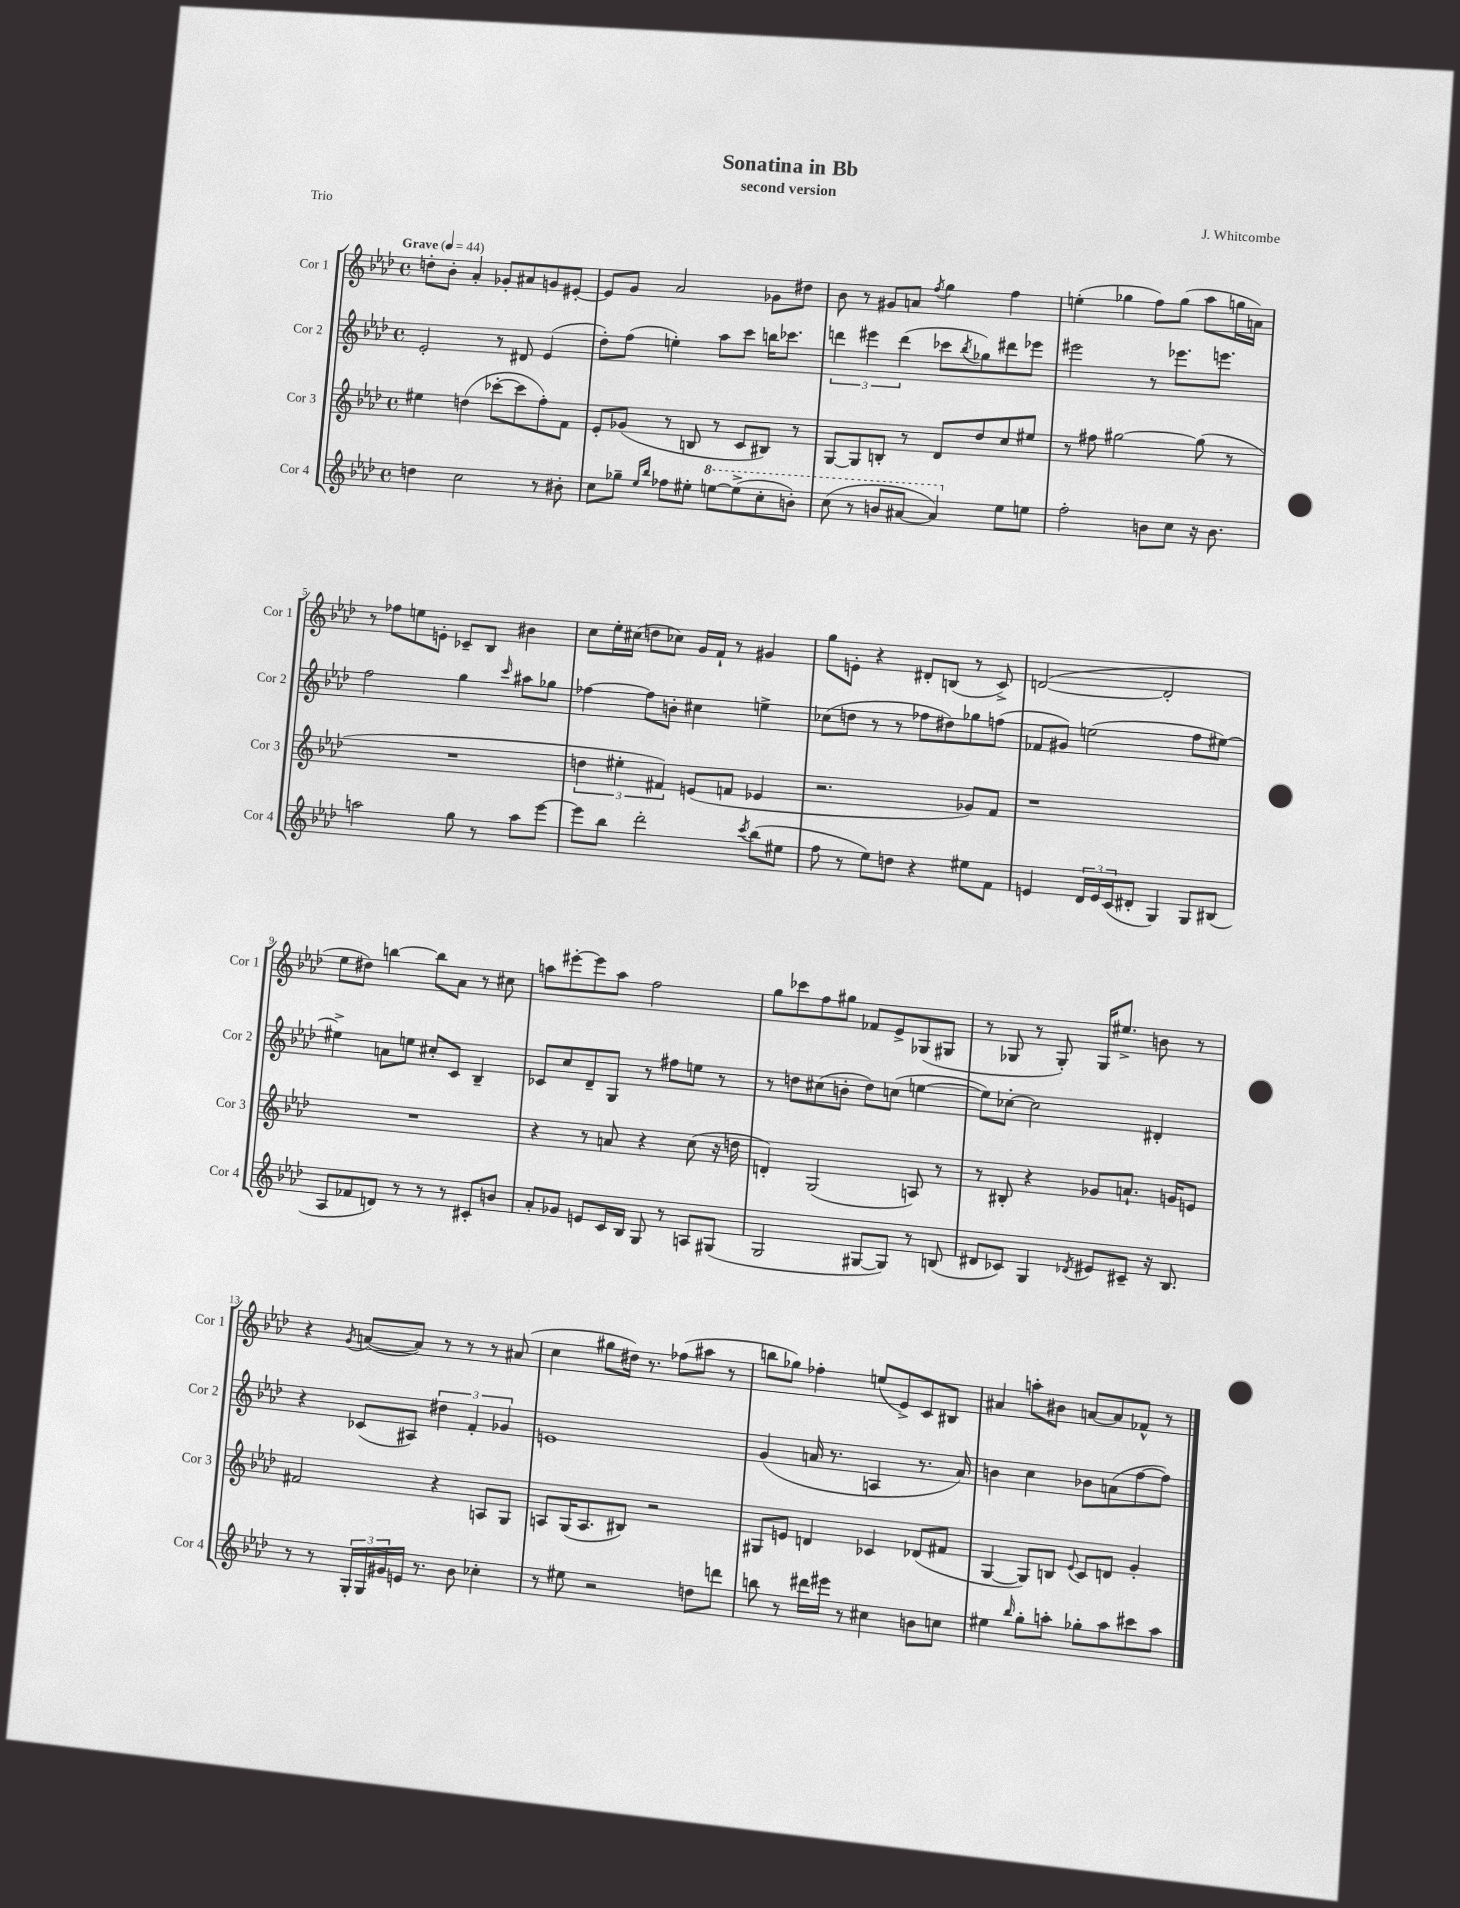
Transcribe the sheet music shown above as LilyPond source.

\header { title = "Sonatina in Bb" composer = "J. Whitcombe" subtitle = "second version" piece = "Trio" }
<<
\new StaffGroup <<
\new Staff = "s0" \with { instrumentName = "Cor 1" shortInstrumentName = "Cor 1" } {
    \clef treble \key aes \major \defaultTimeSignature \time 4/4 \tempo "Grave" 4 = 44
    d''8-. bes'8-. aes'4-. ges'8-. ais'8 g'8 eis'8~-. |
    eis'8 g'8 aes'2 ges'8 dis''8 |
    bes'8 r8 gis'8 a'8 \acciaccatura { f''8 } g''4 f''4 |
    e''4-.( ges''4 f''8) ges''8( aes''8 g''16 a'16) |
    r8 fes''8 e''8 e'8-. ces'8-- bes8 bis'4 |
    c''8 ees''16-. cis''16( d''8 ces''8) g'16 f'16-! r8 gis'4 |
    g''8 e'8-. r4 dis'8-. b8( r8 c'8->) |
    d'2~( d'2-. |
    ees''8 dis''8) b''4~ b''8 aes'8 r8 cis''8 |
    a''8 eis'''8~-. eis'''8 a''8 f''2 |
    g''8 ces'''8 f''8 gis''8 fes'8 ees'8-> ges8( gis8 |
    r8 ges8 r8 ges8-.) ges16 eis''8.-> b'8 r8 |
    r4 \acciaccatura { g'8 } a'8~( a'8) r8 r8 r8 ais'8( |
    c''4 gis''8 dis''16) r8. fes''8( ais''8 r8 |
    b''8 ges''8) fes''4-. e''8( ees'8->) c'8 bis8 |
    ais'4 a''8-. bis'8 a'8~ a'8 fes'8-^ r8 \bar "|." |
}
\new Staff = "s1" \with { instrumentName = "Cor 2" shortInstrumentName = "Cor 2" } {
    \clef treble \key aes \major \defaultTimeSignature \time 4/4
    ees'2-. r8 dis'8 ees'4( |
    des''8-.) f''8( e''4-.) aes''8 c'''8 b''16 ces'''8. |
    \tuplet 3/2 { d'''4 eis'''4 d'''4( } ces'''8 \acciaccatura { bes''8 } ges''8) dis'''8 ees'''8 |
    eis'''2 r8 ees'''8. e'''8. |
    f''2 g''4 \grace { c'''16 } ais''8 ges''8 |
    fes''4~ fes''8 b'8-. cis''4 e''4-> |
    ces''8( d''8 r8 r8 fes''8 dis''8) ges''8 f''8( |
    fes'8 gis'8) e''2( f''8 eis''8~) |
    eis''4-> a'8 e''8 cis''8-. c'8 bes4-- |
    ces'8 c''8 des'8-- g8 r8 fis''8 e''8 r8 |
    r8 d''8 cis''8( b'8-. d''8) c''8( e''4~ |
    e''8) ces''8~-. ces''2 dis'4-. |
    r4 ces'8( ais8) \tuplet 3/2 { dis''4 f'4-. ges'4 } |
    e'1 |
    g'4( a'16 r8. a4 r8. a'16) |
    b'4 c''4 bes'8 a'8( f''8~ f''8) \bar "|." |
}
\new Staff = "s2" \with { instrumentName = "Cor 3" shortInstrumentName = "Cor 3" } {
    \clef treble \key aes \major \defaultTimeSignature \time 4/4
    eis''4 d''4( ces'''8~-. ces'''8 f''8-.) f'8 |
    ees'8-. ges'8( r8 b8 r8 c'8 bis8) r8 |
    g8~ g8 b8-. r8 des'8 des''8 c''8 eis''8 |
    r8 fis''8 gis''2~ gis''8( r8 |
    R1 |
    \tuplet 3/2 { d''4 eis''4-. fis'4) } e'8( f'8 ees'4 |
    r2. ges'8) f'8 |
    r1 |
    R1 |
    r4 r8 a'8 r4 c''8( r16 d''16 |
    d'4-.) g2( a8) r8 |
    r8 bis8-. r4 ges'8 a'8.-! g'16 e'8 |
    fis'2 r4 a8 g8 |
    a8 g16( a8. bis8) r2 |
    gis8 e'8 d'4 ces'4 des'8( fis'8 |
    g4~ g8) b8 \appoggiatura { ees'8 } c'8 d'8 g'4-. \bar "|." |
}
\new Staff = "s3" \with { instrumentName = "Cor 4" shortInstrumentName = "Cor 4" } {
    \clef treble \key aes \major \defaultTimeSignature \time 4/4
    d''4 c''2 r8 bis'8-. |
    c''8 ges''8-- \grace { ees''16 bes''16 } fes''8 eis''8-. \ottava #1 e'''8~ e'''8->( c'''8-. b''8-.) |
    c'''8( r8 b''8 ais''8~ ais''4) \ottava #0 ees''8 e''8 |
    f''2-. b'8 c''8 r16 b'8. |
    a''2 g''8 r8 a''8 ees'''8~ |
    ees'''8 bes''8 des'''2-. \acciaccatura { c'''8 } bes''8( eis''8 |
    f''8 r8 ees''8) d''8 r4 eis''8 f'8 |
    e'4 \tuplet 3/2 { des'16 e'16 c'16( } dis'8-. g4) g8 bis8( |
    aes8 fes'8 d'8) r8 r8 r8 cis'8-. b'8 |
    aes'8-. ges'8 e'8 c'16 bes16 g8 r8 a8 gis8( |
    g2 gis8~ gis8) r8 b8( |
    dis'8 ces'8) g4 \acciaccatura { des'8 } eis'8 cis'8-- r16 bes8. |
    r8 r8 \tuplet 3/2 { g16-. g16 gis'16 } e'16 r8. bes'8 ces''4-. |
    r8 eis''8 r2 d''8 d'''8 |
    b''8 r8 dis'''16 eis'''16 r8 cis''4 b'8 c''8 |
    eis''4 \grace { bes''16 } g''8-. a''8-. ges''8-. a''8 cis'''8 a''8 \bar "|." |
}
>>
>>
